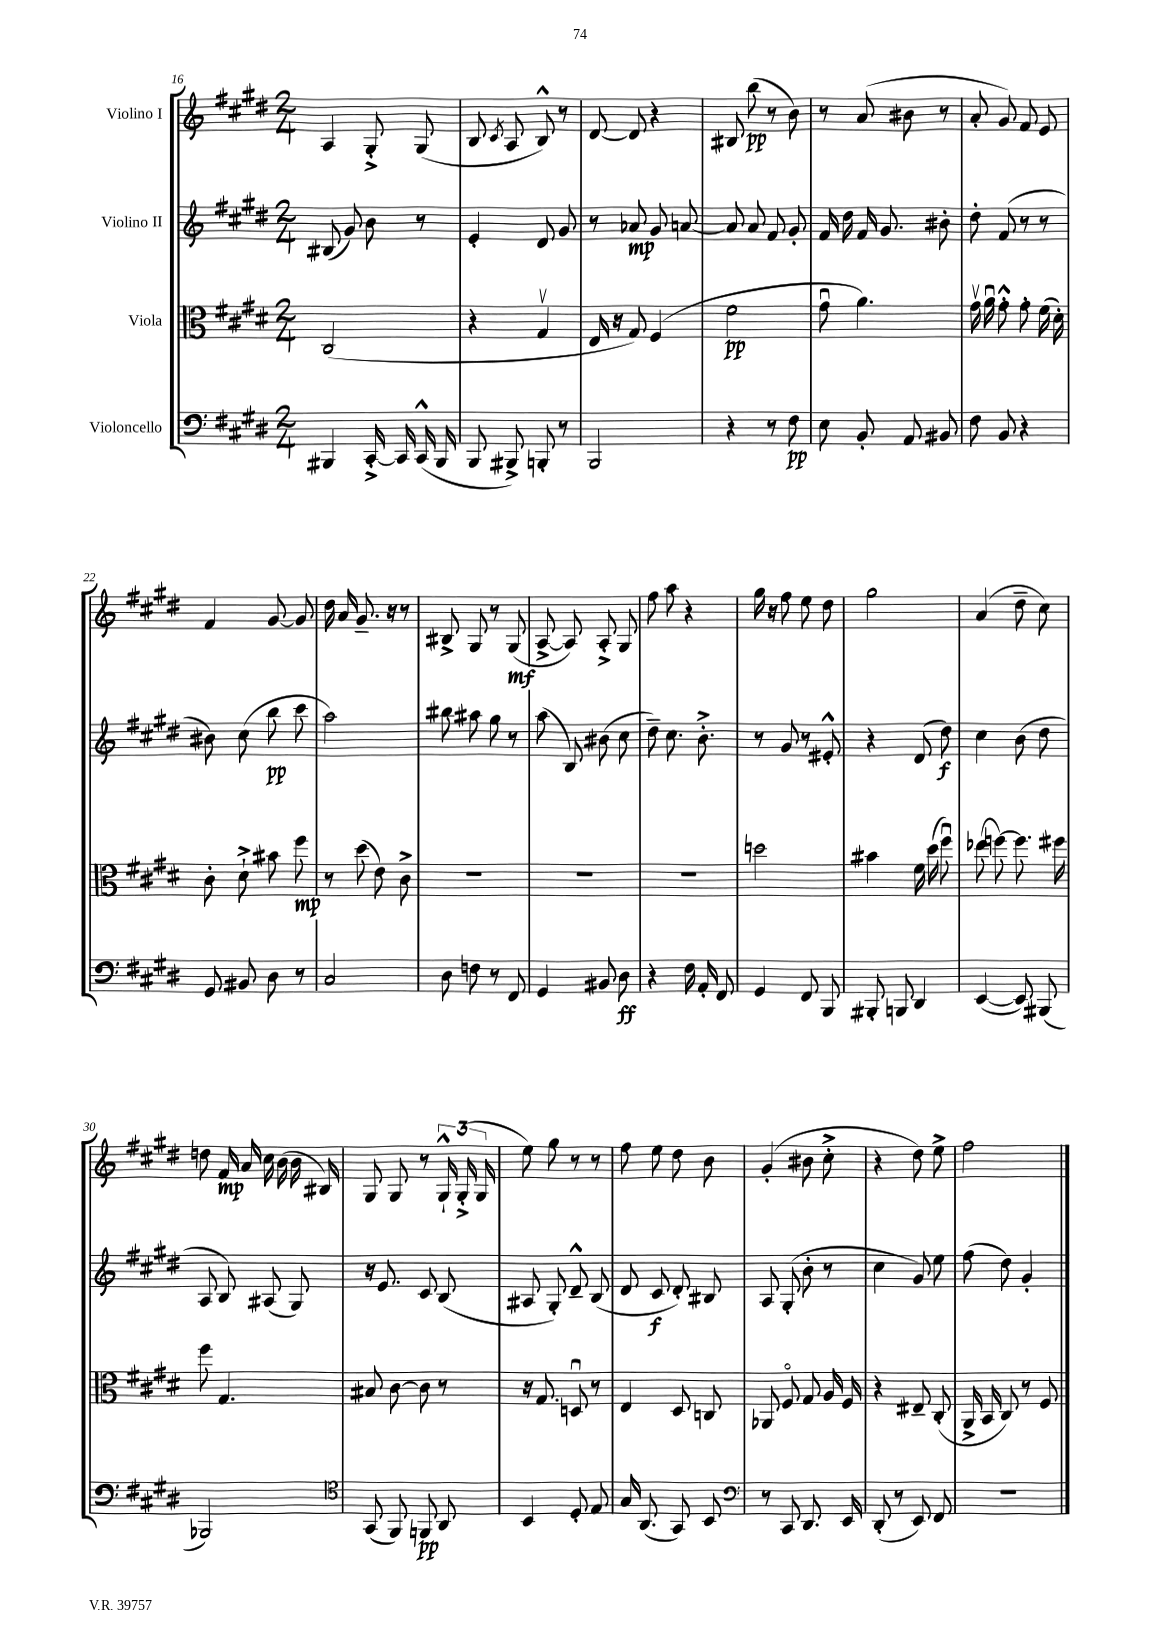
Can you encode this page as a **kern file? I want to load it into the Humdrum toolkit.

**kern	**kern	**kern	**kern
*staff4	*staff3	*staff2	*staff1
*clefF4	*clefC3	*clefG2	*clefG2
*k[f#c#g#d#]	*k[f#c#g#d#]	*k[f#c#g#d#]	*k[f#c#g#d#]
*M2/4	*M2/4	*M2/4	*M2/4
4BBB#/	(2C#/	(8B#/	4A/
.	.	8g#/)	.
[16CC#'^/	.	8b\	8G#'^/
16CC#/]	.	.	.
(16CC#^^/	.	8r	(8G#/
16BBB#/	.	.	.
=	=	=	=
8BBB/	4r	4e'/	8B/
.	.	.	8qc#/
8BBB#^/)	.	.	8A/
8BBB'/	4G#v/	8d#/	8B^^/)
8r	.	8g#/	8r
=	=	=	=
2BBB/	16E/	8r	[8d#/
.	16r	.	.
.	8G#/)	8a-/	8d#/]
.	(4F#/	8g#/	4r
.	.	[8a/	.
=	=	=	=
4r	2f#\	8a/]	8B#/
.	.	8a/	(8bb\
8r	.	8f#/	8r
8F#\	.	8g#'/	8b\)
=	=	=	=
8E\	8g#u\	16f#/	8r
.	.	16dd#\	.
8BB'/	4.a\)	16f#/	(8a/
.	.	8.g#/	.
8AA/	.	.	8b#\
8BB#/	.	8b#'\	8r
=	=	=	=
8F#\	16g#v\	8dd#'\	8a'/
.	16au\	.	.
8BB/	8g#'^^\	(8f#/	8g#/)
4r	8g#'\	8r	8f#/
.	(16f#\	8r	8e/
.	16d#'\)	.	.
=	=	=	=
8GG#/	8c#'\	8b#\)	4f#/
8BB#/	8d#`^\	(8cc#\	.
8D#\	8b#\	8bb\	[8g#/
8r	8ff#\	8ccc#\	8g#/]
=	=	=	=
2C#/	8r	2aa\)	16dd#\
.	.	.	16a/
.	(8dd#\	.	8.g#~/
.	8e\)	.	.
.	.	.	16r
.	8c#^\	.	8r
=	=	=	=
8D#\	2r	8bb#\	8B#^/
8F\	.	8aa#\	8G#/
8r	.	8gg#\	8r
8FF#/	.	8r	(8G#/
=	=	=	=
4GG#/	2r	(8aa\	[8A^/
.	.	8B/)	8A/])
8BB#/	.	(8b#\	8A'^/
8D#\	.	8cc#\	8G#/
=	=	=	=
4r	2r	8dd#~\)	8ff#\
.	.	8.cc#\	8aa\
16F#\	.	.	4r
16AA'/	.	8.b'^\	.
8FF#/	.	.	.
=	=	=	=
4GG#/	2dd\	8r	16gg#\
.	.	.	16r
.	.	8g#/	8ff#\
8FF#/	.	8r	8ee\
8BBB/	.	8e#'^^/	8dd#\
=	=	=	=
8BBB#'/	4b#\	4r	2gg#\
8BBB/	.	.	.
4DD#/	16f#\	(8d#/	.
.	(16dd#\	.	.
.	8ff#u\)	8dd#\)	.
=	=	=	=
([4EE/	(8ee-\	4cc#\	(4a/
.	[8ff\)	.	.
8EE/])	8.ff\]	(8b\	8dd#~\
(8BBB#/	.	8dd#\	8cc#\)
.	16ff#\	.	.
=	=	=	=
2BBB-/)	8ff#\	8A/	8dd\
.	4.G#/	8B/)	16f#/
.	.	.	16a/
.	.	(8A#/	16cc#\
.	.	.	(16b\
.	.	8G#/)	16b\
.	.	.	16B#/)
=	=	=	=
*clefC4	*	*	*
(8GG#/	8B#/	16r	8G#/
.	.	8.e/	.
8FF#/)	[8c#\	.	8G#/
8FF/	8c#\]	8c#/	8r
8AA/	8r	(8B/	24G#`^^/
.	.	.	(24G#'^/
.	.	.	24G#/
=	=	=	=
4BB/	16r	8A#/	8ee\)
.	8.G#/	.	.
.	.	8G#'/)	8gg#\
8D#'/	8Du/	8d#~^^/	8r
8E/	8r	(8B/	8r
=	=	=	=
16G#/	4E/	8d#/	8ff#\
(8.AA/	.	.	.
.	.	8c#/	8ee\
8GG#/)	8D#/	8d#'/)	8dd#\
8BB/	8C/	8B#/	8b\
=	=	=	=
*clefF4	*	*	*
8r	8AA-/	8A/	(4g#'/
8CC#/	8F#o/	(8G#'/	.
8.DD#/	8G#/	8b'\	8b#\
.	16A/	8r	8cc#'^\
16EE/	16F#/	.	.
=	=	=	=
(8DD#'/	4r	4cc#\	4r
8r	.	.	.
8EE/)	8E#~/	8g#/)	8dd#\)
8FF#/	(8C#'/	8ee\	8ee^\
=	=	=	=
2r	16AA^/	(8ff#\	2ff#\
.	16BB/	.	.
.	8C#/)	8dd#\)	.
.	8r	4g#'/	.
.	8F#/	.	.
==	==	==	==
*-	*-	*-	*-
